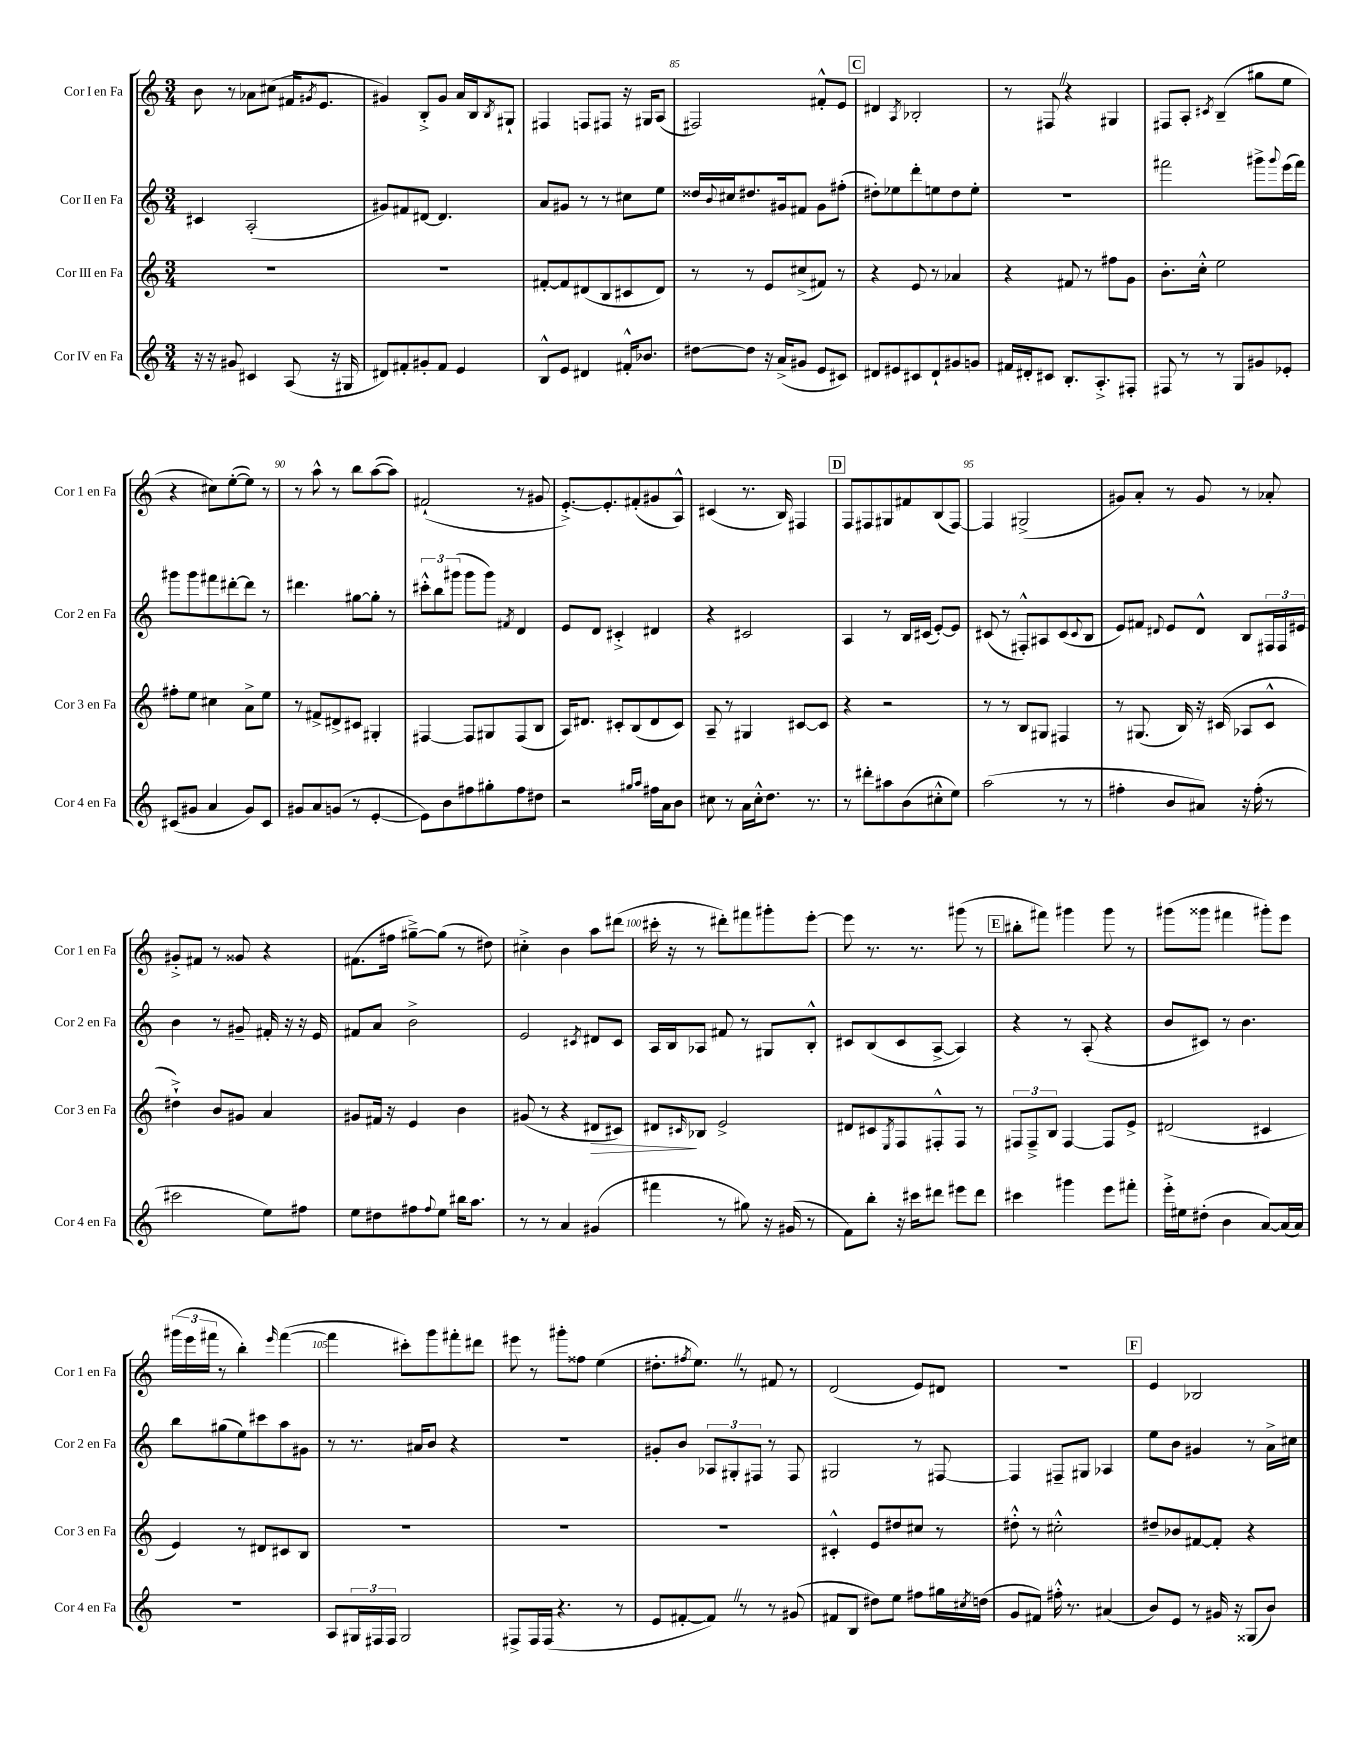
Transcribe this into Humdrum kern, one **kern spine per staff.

**kern	**kern	**kern	**kern
*staff4	*staff3	*staff2	*staff1
*clefG2	*clefG2	*clefG2	*clefG2
*k[]	*k[]	*k[]	*k[]
*M3/4	*M3/4	*M3/4	*M3/4
16r	2.r	4c#/	8b\
16r	.	.	.
8g#/	.	.	8r
4c#/	.	(2A'/	8a-\L
.	.	.	(8cc#\J
(8A/	.	.	16f#/LK
.	.	.	8qg#/
.	.	.	8.e/J
16r	.	.	.
16G#/	.	.	.
=	=	=	=
8d#/L)	2.r	8g#/L)	4g#/)
8f#'/	.	8f#/	.
8g#'/	.	[8d#/J	8B'^/L
8f#/J	.	4.d#/]	8g#/J
4e/	.	.	16a/LL
.	.	.	16B/J
.	.	.	8qB/
.	.	.	8G#`/J
=	=	=	=
8B^^/L	[8f#'/L	8a/L	4F#/
8e/J	8f#/]	8g#/J	.
4d#/	(8d#/	8r	8F/L
.	8B/	8r	8F#/J
16f#'^^/LK	8c#/	8cc#\L	16r
8.b-/J	.	.	16G#/LK
.	8d#/J)	8ee\J	(8A/J
=	=	=	=
[8dd#\L	8r	16dd##/LL	2F#/)
.	.	8qqb/	.
.	.	16cc#/J	.
8dd#\]J	8r	8.dd#/	.
16r	8e/L	.	.
(16a^/LK	.	16g#/k	.
8g#/J	(8cc#^/	8f#/J	.
8e/L	8f#/J)	8g#\L	8f#'^^/L
8c#/J)	8r	(8ff#'\J	8e/J
=	=	=	=
8d#/L	4r	8dd#'\L)	4d#/
8e#/	.	8ee-\	.
.	.	.	8qA/
8c#/	8e/	8ddd'\	2B-'/
8d#`/	8r	8ee\	.
8g#/	4a-/	8dd#\	.
8g/J	.	8ee'\J	.
=	=	=	=
16f#/LL	4r	2.r	8r
16d#'/J	.	.	.
8c#/J	.	.	8F#/
8.B'/L	8f#/	.	4r
.	8r	.	.
8.A'^/	.	.	.
.	8ff#\L	.	4G#/
8F#'/J	8g\J	.	.
=	=	=	=
8F#/	8.b'\L	2fff#\	8F#/L
8r	.	.	8A'/J
.	16cc'^^\Jk	.	.
.	.	.	8qc#/
8r	2ee\	.	(4B~/
8G/L	.	.	.
8g#/	.	8ggg#^\L	8gg#\L
.	.	8qqggg#/	.
8e-'/J	.	(16eee\L	8ee\J
.	.	16fff#\JJ)	.
=	=	=	=
(8c#/L	8ff#'\L	8ggg#\L	4r
8g#/J	8ee\J	8ggg#\	.
4a/	4cc#\	8fff#\	8cc#\L)
.	.	[8ddd#'\	([8ee'\
8g#/L)	8a^\L	8ddd#\]J	8ee\]J)
8c#/J	8ee\J	8r	8r
=	=	=	=
8g#/L	8r	4.ddd#\	8r
8a/	8f#^/L	.	8aa^^\
(8g/J	8d#^/	.	8r
8r	8c#/J	[8gg#\L	8bb\L
[4e'/	4G#'/	8gg#'\]J	([8aa\
.	.	8r	8aa\]J)
=	=	=	=
8e\]L)	[4F#/	12ccc#'^^\L	(2f#`/
.	.	12bb\	.
8b\	.	.	.
.	.	(12ggg#\J	.
8ff#\	8F#/]L	8ggg#\L	.
8gg#'\	8G#/	8ggg#\J)	.
.	.	8qf#/	.
8ff#\	(8F#/	4d/	8r
8dd#\J	8B/J	.	8g#/
=	=	=	=
2r	16A/LK)	8e/L	[8.e'^/L)
.	8.d#/J	.	.
.	.	8d/J	.
.	.	.	8.e'/]
.	8c#'/L	4c#'^/	.
.	(8B/	.	(8f#'/
16qqgg#/LL	.	.	.
16qqaa/JJ	.	.	.
16ff#\LL	8d#/	4d#/	8g#/
16a\J	.	.	.
8b\J	8c#/J)	.	8A^^/J)
=	=	=	=
8cc#\	8A~/	4r	(4c#/
8r	8r	.	.
16a\LL	4G#/	2c#/	8.r
16cc#'^^\J	.	.	.
8.dd\J	.	.	.
.	.	.	16B/)
.	[8c#/L	.	4F#/
8.r	.	.	.
.	8c#/]J	.	.
=	=	=	=
8r	4r	4A/	8F/L
8ddd#'\L	.	.	8F#/
8aa#\	2r	8r	8G#/
(8b\	.	16B/LL	8f#/
.	.	(16c#/JJ	.
8cc#'^^\	.	[8e'/L)	(8B/
8ee\J)	.	8e/]J	[8F#/J)
=	=	=	=
(2aa\	8r	(8c#/	4F#/]
.	8r	8r	.
.	8B/L	8F#'^^/L)	(2G#^/
.	8G#/J	8A#/	.
8r	4F#/	(8c#/	.
.	.	8qqc#/	.
8r	.	8B/J	.
=	=	=	=
4ff#'\	8r	8e/L)	8g#/L)
.	(8.G#/	8f#/J	8a'/J
.	.	8qqd#/	.
8b/L	.	8e/L	8r
.	16B/)	.	.
8a#/J)	16r	8d#^^/J	8g#/
.	(16c#/	.	.
16r	8A-/L	8B/L	8r
(16ff#'\	.	.	.
8r	8c#^^/J	24F#/L	8a-'/
.	.	24F#/	.
.	.	24e#/JJ	.
=	=	=	=
2ccc#\	4dd#`^\)	4b\	8g#'^/L
.	.	.	8f#/J
.	8b/L	8r	8r
.	8g#/J	8g#~/	8g##/
8ee\L)	4a/	16f#'/	4r
.	.	16r	.
8ff#\J	.	16r	.
.	.	16e/	.
=	=	=	=
8ee\L	8g#/L	8f#/L	(8.f#\L
8dd#\	16f#/Jk	8a/J	.
.	16r	.	16ff#\Jk
8ff#\	4e/	2b^\	[8gg#~^\L)
8qqff#/	.	.	.
8ee\J	.	.	(8gg#\]J
16bb#\LK	4b\	.	8r
8.aa\J	.	.	.
.	.	.	8dd#\)
=	=	=	=
8r	(8g#/	2e/	4cc#'^\
8r	8r	.	.
4a/	4r	.	4b\
.	.	8qc#/	.
(4g#/	8d#/L	8d#/L	8aa\L
.	8c#/J)	8c#/J	(8ddd#\J
=	=	=	=
4fff#\	8d#/L	16A/LL	16ccc#'\
.	.	16B/J	16r
.	16qqc#/	.	.
.	8B-/J	8A-/J	8r
8r	2e^/	8f#/	8ddd#'\L)
8gg#\)	.	8r	8fff#\
16r	.	8G#/L	8ggg#'\
(16g#/	.	.	.
8r	.	8B'^^/J	[8eee'\J
=	=	=	=
8f\L)	8d#/L	8c#/L	8eee\]
8bb'\J	8c#/	(8B/	8.r
.	8qE/	.	.
16r	8F/	8c#/	.
16ccc#\LK	.	.	8.r
8ddd#\J	8F#'^^/	[8A^/J	.
8eee#\L	8F#/J	4A/])	(8ggg#\
8ddd#\J	8r	.	8r
=	=	=	=
4ccc#\	12F#/L	4r	8bb#'\L
.	12F#~^/	.	.
.	.	.	8fff#\J)
.	12B/J	.	.
4ggg#\	[4F#/	8r	4ggg#\
.	.	(8A'/	.
8eee\L	8F#/]L	4r	8ggg#\
8fff#'\J	8e^/J	.	8r
=	=	=	=
16eee'^\LL	(2d#/	8b/L	(8ggg#\L
16ee#\J	.	.	.
(8dd#'\J	.	8c#/J)	8ggg##\J
4b\	.	8r	4fff#\
.	.	4.b\	.
[8a/L)	4c#/	.	8ggg#'\L)
(16a/]L	.	.	8eee\J
16a/JJ)	.	.	.
=	=	=	=
2.r	4e/)	8bb\L	(24ggg#\LL
.	.	.	24eee\
.	.	.	24fff#\JJ
.	.	(8gg#\	8r
.	8r	8ee\)	4bb'\)
.	8d#/L	8ccc#\	.
.	.	.	16qqeee/
.	8c#/	8aa\	([4fff#\
.	8B/J	8g#\J	.
=	=	=	=
8A/L	2.r	8r	4fff#\]
24G#/L	.	8.r	.
24F#/	.	.	.
24F#/JJ	.	.	.
2G#/	.	.	8ccc#'\L)
.	.	16a#/LK	.
.	.	8b/J	8ggg\
.	.	4r	8fff#'\
.	.	.	8ddd#\J
=	=	=	=
8F#^/L	2.r	2.r	8eee#\
16F#/L	.	.	8r
(16F#/JJ	.	.	.
4.r	.	.	8ggg#'\L
.	.	.	8ff##\J
.	.	.	(4ee\
8r	.	.	.
=	=	=	=
8e/L	2.r	8g#'/L	8.dd#'\L
[8f#'/	.	8b/J	.
.	.	.	8qff#/
.	.	.	8.ee\J)
8f#/]J)	.	12A-/L	.
.	.	12G#'/	.
8r	.	.	8r
.	.	12F#/J	.
8r	.	8r	8f#/
(8g#/	.	8F#/	8r
=	=	=	=
8f#/L	4c#'^^/	2G#/	(2d/
8B/J	.	.	.
8dd#\L)	8e/L	.	.
8ee\J	8dd#/	.	.
8ff#\L	8cc#/J	8r	8e/L)
16gg#\L	8r	[8F#/	8d#/J
8qcc#/	.	.	.
(16dd\JJ	.	.	.
=	=	=	=
8g/L	8dd#'^^\	4F#/]	2.r
8f#/J)	8r	.	.
16ff#'^^\	2cc#'^^\	8F#~/L	.
8.r	.	.	.
.	.	8G#/J	.
(4a#/	.	4A-/	.
=	=	=	=
8b/L)	8dd#~/L	8ee\L	4e/
8e/J	8b-/	8b\J	.
8r	[8f#/	4g#/	2B-/
16g#/	8f#'/]J	.	.
16r	.	.	.
(8G##/L	4r	8r	.
8b/J)	.	16a^\LL	.
.	.	16cc#\JJ	.
==	==	==	==
*-	*-	*-	*-
